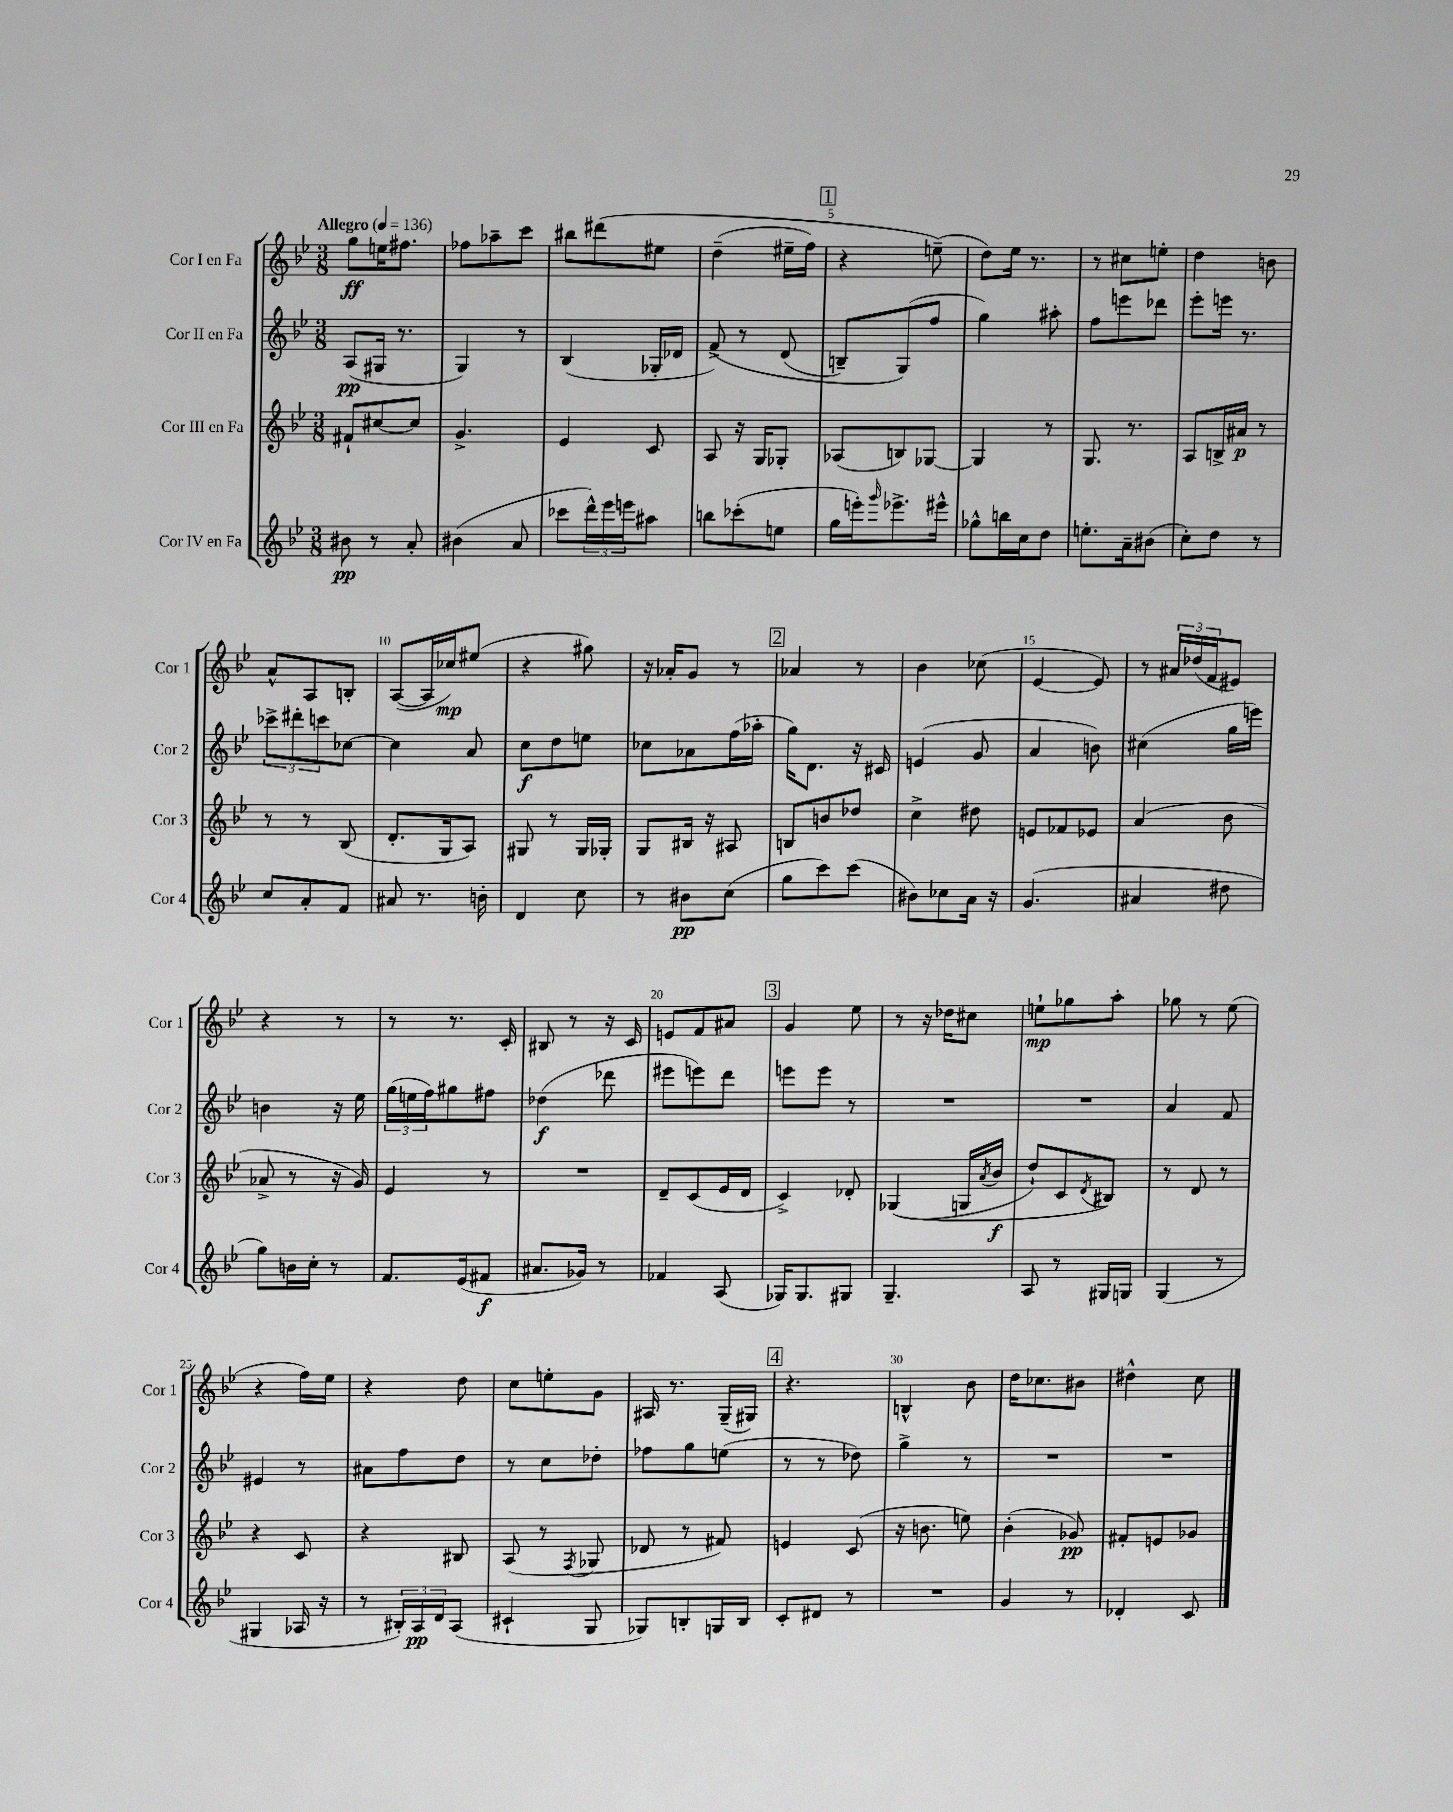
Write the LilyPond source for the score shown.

<<
\new StaffGroup <<
\new Staff = "s0" \with { instrumentName = "Cor I en Fa" shortInstrumentName = "Cor 1" } {
    \clef treble \key bes \major \numericTimeSignature \time 3/8 \tempo "Allegro" 4 = 136
    g''8\ff e''16 fis''8. |
    fes''8 aes''8-- c'''8 |
    bis''8 dis'''8\( eis''8 |
    d''4--( eis''16-- f''16) |
    \mark \markup { \box "1" } r4 e''8--(\) |
    d''8) ees''16 r8. |
    r8 cis''8 e''8-. |
    d''4 b'8 |
    a'8-^ a8 b8-. |
    a8~( a16 ces''16\mp) eis''8( |
    r4 gis''8) |
    r16 aes'16-. g'8 r8 |
    \mark \markup { \box "2" } aes'4 r8 |
    bes'4 ces''8( |
    ees'4~ ees'8) |
    r8 \tuplet 3/2 { ais'16 des''16( f'16 } eis'8) |
    r4 r8 |
    r8 r8. c'16-. |
    bis8 r8 r16 c'16 |
    e'8 f'8 ais'8 |
    \mark \markup { \box "3" } g'4 ees''8 |
    r8 r16 des''16 cis''8 |
    e''8-!\mp ges''8 a''8-. |
    ges''8 r8 ees''8( |
    r4 f''16) ees''16 |
    r4 d''8 |
    c''8 e''8-. g'8 |
    ais16 r8. g16--( gis16) |
    \mark \markup { \box "4" } r4. |
    b4-^ bes'8 |
    d''16 ces''8. bis'8 |
    dis''4-^ c''8 \bar "|." |
}
\new Staff = "s1" \with { instrumentName = "Cor II en Fa" shortInstrumentName = "Cor 2" } {
    \clef treble \key bes \major \numericTimeSignature \time 3/8
    a8\pp( gis16 r8. |
    g4) r8 |
    bes4( ges16-. des'16 |
    f'8->)\( r8 d'8( |
    \mark \markup { \box "1" } b8--) g8(\) f''8 |
    g''4) ais''8-. |
    f''8 e'''8 des'''8 |
    ees'''8-. e'''16 r8. |
    \tuplet 3/2 { ces'''8-> dis'''8-. c'''8 } ces''8~ |
    ces''4 a'8 |
    c''8\f d''8 e''8 |
    ces''8 aes'8 f''16( aes''16-. |
    \mark \markup { \box "2" } g''16) d'8. r16 cis'16 |
    e'4( g'8 |
    a'4 b'8) |
    cis''4( g''16 e'''16) |
    b'4 r16 ees''16 |
    \tuplet 3/2 { g''16( e''16 f''16) } gis''8 fis''8 |
    des''4\f( des'''8 |
    eis'''8 e'''8) d'''8 |
    \mark \markup { \box "3" } e'''8 e'''8 r8 |
    R4. |
    R4. |
    a'4 f'8 |
    eis'4 r8 |
    ais'8 f''8 d''8 |
    r8 c''8 des''8-. |
    fes''8 g''8 e''8( |
    \mark \markup { \box "4" } r8 r8 des''8) |
    g''4-> r8 |
    R4. |
    R4. \bar "|." |
}
\new Staff = "s2" \with { instrumentName = "Cor III en Fa" shortInstrumentName = "Cor 3" } {
    \clef treble \key bes \major \numericTimeSignature \time 3/8
    fis'8-! cis''8~ cis''8 |
    g'4.-> |
    ees'4 c'8 |
    a8 r16 g16 ges8-. |
    \mark \markup { \box "1" } aes8( b8) ges8~ |
    ges4 r8 |
    g8. r8. |
    a8 b16-> ais'16\p r8 |
    r8 r8 bes8( |
    d'8.-. g16 a8) |
    gis8 r8 gis16 ges16-. |
    g8 bis16 r16 ais8 |
    \mark \markup { \box "2" } b8 b'8 des''8 |
    c''4-> dis''8 |
    e'8 fes'8 ees'8 |
    a'4( bes'8 |
    aes'8-> r8 r16 g'16) |
    ees'4 r8 |
    R4. |
    d'8-- c'8( ees'16 d'16 |
    \mark \markup { \box "3" } c'4->) des'8-. |
    ges4(\( g16 \acciaccatura { a'8 } bes'16\f |
    d''8-!) c'8 \acciaccatura { d'8 } bis8\) |
    r8 d'8 r8 |
    r4 c'8 |
    r4 bis8 |
    a8( r8 \acciaccatura { f8 } ges8 |
    des'8 r8 fis'8) |
    \mark \markup { \box "4" } e'4 c'8( |
    r16 b'8. e''8) |
    bes'4-.( ges'8\pp) |
    fis'8-. e'8 ges'8 \bar "|." |
}
\new Staff = "s3" \with { instrumentName = "Cor IV en Fa" shortInstrumentName = "Cor 4" } {
    \clef treble \key bes \major \numericTimeSignature \time 3/8
    bis'8\pp r8 a'8-. |
    bis'4( a'8 |
    ces'''8 \tuplet 3/2 { d'''16-^) ees'''16 e'''16 } ais''8 |
    b''8 ces'''8-.( e''8 |
    \mark \markup { \box "1" } g''16 e'''16-.) \grace { g'''16 } ees'''8.-> eis'''16-^ |
    ges''8-^ b''16 c''16 d''8 |
    e''8.-. a'16-- bis'8( |
    c''8-.) d''8 r8 |
    c''8 a'8-. f'8 |
    ais'8 r8. b'16-. |
    d'4 c''8 |
    r8 bis'8\pp c''8( |
    \mark \markup { \box "2" } g''8 c'''8) c'''8( |
    bis'8) ces''8 a'16 r16 |
    g'4.( |
    ais'4 dis''8 |
    g''8) b'16 c''16-. r8 |
    f'8. ees'16( fis'8\f |
    ais'8. ges'16) r8 |
    fes'4 a8( |
    \mark \markup { \box "3" } ges16) ges8. gis8 |
    g4.-- |
    a8 r8 gis16 g16 |
    g4( r8 |
    gis4 aes16 r16 |
    r8 \tuplet 3/2 { bis16-.) a16\pp d'16 } a8( |
    cis'4-! g8 |
    ges8) b8-. g16 b16 |
    \mark \markup { \box "4" } c'8-. dis'8 r8 |
    R4. |
    g'4 r8 |
    des'4-. c'8 \bar "|." |
}
>>
>>
\layout { \context { \Score \override BarNumber.break-visibility = ##(#f #t #t) barNumberVisibility = #(every-nth-bar-number-visible 5) } }
